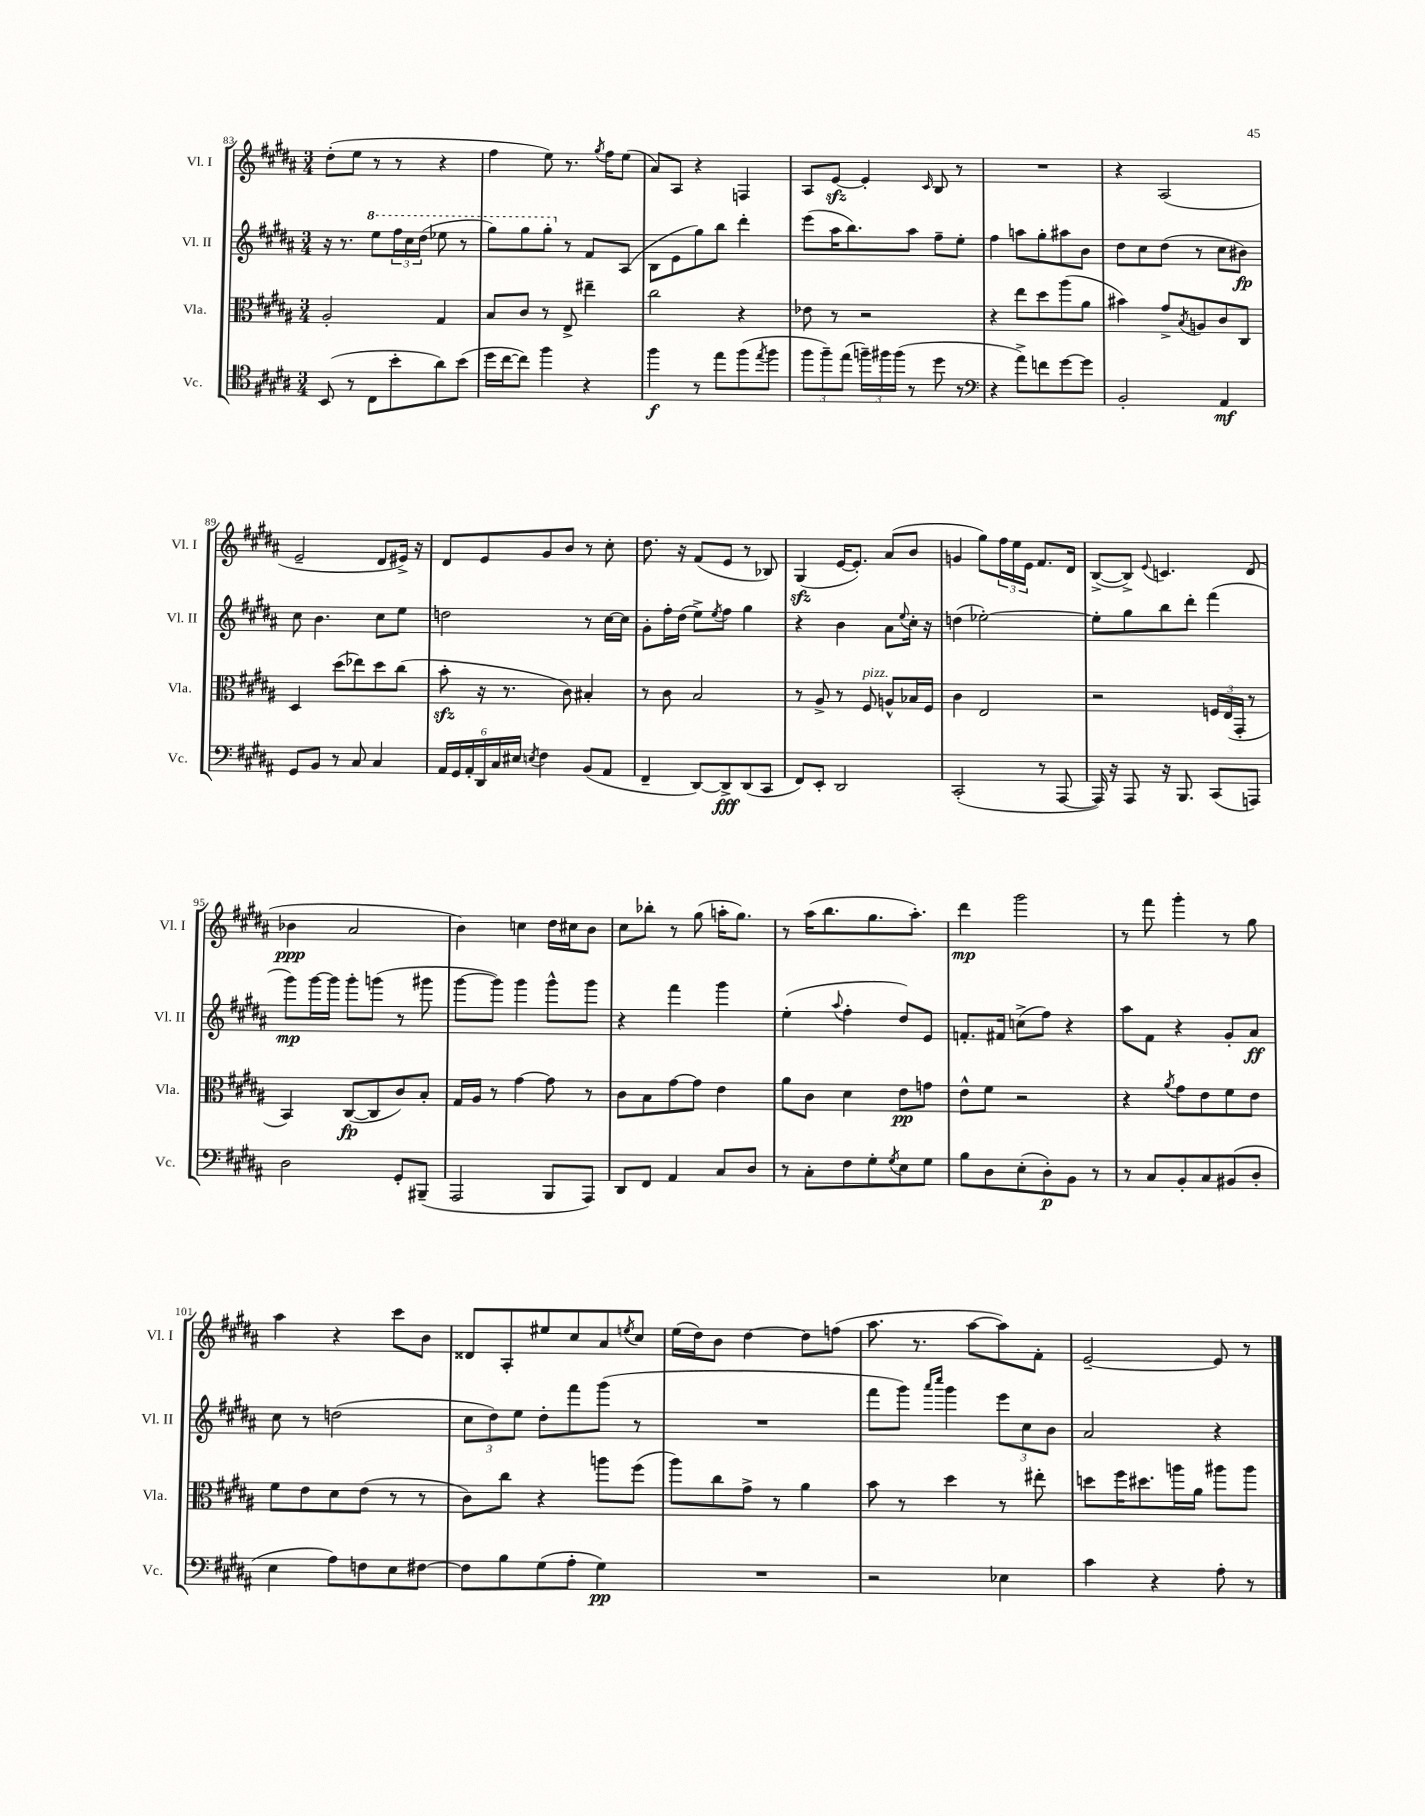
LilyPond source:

<<
\new StaffGroup <<
\new Staff = "s0" \with { instrumentName = "Vl. I" shortInstrumentName = "Vl. I" } {
    \clef treble \key b \major \numericTimeSignature \time 3/4
    dis''8-.( e''8 r8 r8 r4 |
    fis''4 e''8) r8. \acciaccatura { gis''8 } fis''16 e''8( |
    ais'8) ais8 r4 f4 |
    ais8 e'8~\sfz e'4-. \grace { cis'16 } b8 r8 |
    R2. |
    r4 ais2( |
    e'2-- dis'8 eis'16->) r16 |
    dis'8 e'8 gis'8 b'8 r8 cis''8-. |
    dis''8. r16 fis'8( e'8 r8 bes8) |
    gis4\sfz( e'16~ e'8.-.) ais'8( b'8 |
    g'4 gis''8) \tuplet 3/2 { fis''16 e''16 e'16 } fis'8. dis'16 |
    b8~->( b8->) \appoggiatura { e'8 } c'4. dis'8( |
    bes'4\ppp ais'2 |
    b'4) c''4 dis''16 cis''16 b'8 |
    cis''8 bes''8-. r8 gis''8( a''16-. gis''8.) |
    r8 ais''16( b''8. gis''8. ais''8.-.) |
    dis'''4\mp gis'''2 |
    r8 fis'''8 gis'''4-. r8 gis''8 |
    ais''4 r4 cis'''8 b'8 |
    disis'8 ais8-. eis''8 cis''8 ais'8 \acciaccatura { e''8 } cis''8 |
    e''16( dis''16) b'8 dis''4~ dis''8 f''8( |
    ais''8. r8. ais''8~ ais''8) fis'8-. |
    e'2~-- e'8 r8 \bar "|." |
}
\new Staff = "s1" \with { instrumentName = "Vl. II" shortInstrumentName = "Vl. II" } {
    \clef treble \key b \major \numericTimeSignature \time 3/4
    r16 r8. \ottava #1 e'''8 \tuplet 3/2 { fis'''16 cis'''16 dis'''16( } ees'''8 r8 |
    gis'''8) gis'''8 gis'''8-. \ottava #0 r8 fis'8 ais8( |
    b8 e'8 gis''8) b''8 dis'''4-. |
    e'''8( ais''16 b''8.) ais''8 fis''8-- e''8-. |
    fis''4 a''8 gis''8-. ais''8 b'8 |
    dis''8 cis''8 dis''8( r8 cis''8 bis'8\fp) |
    cis''8 b'4. cis''8 e''8 |
    d''2 r8 cis''16~ cis''16 |
    gis'8-. fis''16-. dis''16( e''8->) \acciaccatura { e''8 } fis''8 gis''4 |
    r4 b'4 ais'8 \appoggiatura { e''8 } cis''16-. r16 |
    d''4( ees''2~-.) |
    ees''8-. gis''8 b''8 dis'''8-. fis'''4( |
    gis'''8\mp) gis'''16~ gis'''16 gis'''8-. g'''8( r8 gis'''8 |
    gis'''8~ gis'''8) gis'''4 gis'''8-^ gis'''8 |
    r4 fis'''4 gis'''4 |
    e''4-.( \appoggiatura { ais''8 } fis''4-. dis''8) e'8 |
    f'8.-. fis'16 c''8->( fis''8) r4 |
    ais''8 fis'8 r4 gis'8-. ais'8\ff |
    cis''8 r8 d''2( |
    \tuplet 3/2 { cis''8 dis''8) e''8 } dis''8-. fis'''8 gis'''8( r8 |
    R2. |
    fis'''8 gis'''8) \grace { ais'''16 cis''''16 } gis'''4 \tuplet 3/2 { e'''8 cis''8 b'8 } |
    ais'2 r4 \bar "|." |
}
\new Staff = "s2" \with { instrumentName = "Vla." shortInstrumentName = "Vla." } {
    \clef alto \key b \major \numericTimeSignature \time 3/4
    ais2-. gis4 |
    b8 cis'8 r8 e8-> eis''4-- |
    cis''2 r4 |
    ees'8 r8 r2 |
    r4 e''8 dis''8 ais''8( ais'8 |
    bis'4) gis'8-> \acciaccatura { b8 } a8 cis'8 cis8 |
    dis4 dis''8( ees''8) dis''8 cis''8( |
    b'8-.\sfz r16 r8. cis'8) bis4-. |
    r8 cis'8 b2 |
    r8 ais8-> r8 fis8^\markup { \italic "pizz." } a8-^ bes16 fis16 |
    cis'4 e2 |
    r2 \tuplet 3/2 { f16 e16( gis,16-. } r8 |
    b,4) cis8~\fp( cis8 cis'8) b8-. |
    gis16 ais16 r8 gis'4~ gis'8 r8 |
    cis'8 b8 gis'8~ gis'8 e'4 |
    ais'8 cis'8 dis'4 e'8\pp g'8 |
    e'8-^ fis'8 r2 |
    r4 \acciaccatura { ais'8 } gis'8 e'8 fis'8 e'8 |
    fis'8 e'8 dis'8 e'8( r8 r8 |
    cis'8) cis''8 r4 a''8 fis''8( |
    ais''8) cis''8 gis'8-> r8 ais'4 |
    b'8 r8 dis''4 r8 eis''8-. |
    d''8 fis''16 dis''8. a''16 ais'16 ais''8 ais''8 \bar "|." |
}
\new Staff = "s3" \with { instrumentName = "Vc." shortInstrumentName = "Vc." } {
    \clef tenor \key b \major \numericTimeSignature \time 3/4
    b,8( r8 cis8 b'8-. ais'8) b'8( |
    dis''16 cis''16~ cis''8) fis''4 r4 |
    fis''4\f r8 e''8 fis''8( \acciaccatura { e''8 } fis''8 |
    \tuplet 3/2 { fis''8 fis''8--) e''8( } \tuplet 3/2 { f''16--) fis''16 fis''16( } r8 dis''8 r8 |
    \clef bass r4 ais'8->) f'8 gis'8~ gis'8 |
    b,2-. ais,4\mf |
    gis,8 b,8 r8 cis8 cis4 |
    \tuplet 6/4 { ais,16 gis,16 ais,16-. dis,16 cis16 eis16 } \acciaccatura { e8 } fis4 b,8( ais,8 |
    fis,4-- dis,8~) dis,8->\fff dis,8( cis,8 |
    fis,8) e,8-. dis,2 |
    cis,2-.( r8 ais,,8~ |
    ais,,16) r16 ais,,8 r16 b,,8. cis,8( a,,8) |
    dis2 gis,8-. bis,,8--( |
    ais,,2 b,,8 ais,,8) |
    dis,8 fis,8 ais,4 cis8 dis8 |
    r8 cis8-. fis8 gis8-. \acciaccatura { gis8 } e8 gis8 |
    b8 dis8 e8-.( dis8-.\p) b,8 r8 |
    r8 cis8 b,8-. cis8 bis,8( dis8-. |
    e4 ais8) f8 e8 fis8~ |
    fis8 b8 gis8( ais8-. gis4\pp) |
    R2. |
    r2 ees4 |
    cis'4 r4 ais8-. r8 \bar "|." |
}
>>
>>
\layout { \context { \Score currentBarNumber = #83 } }
